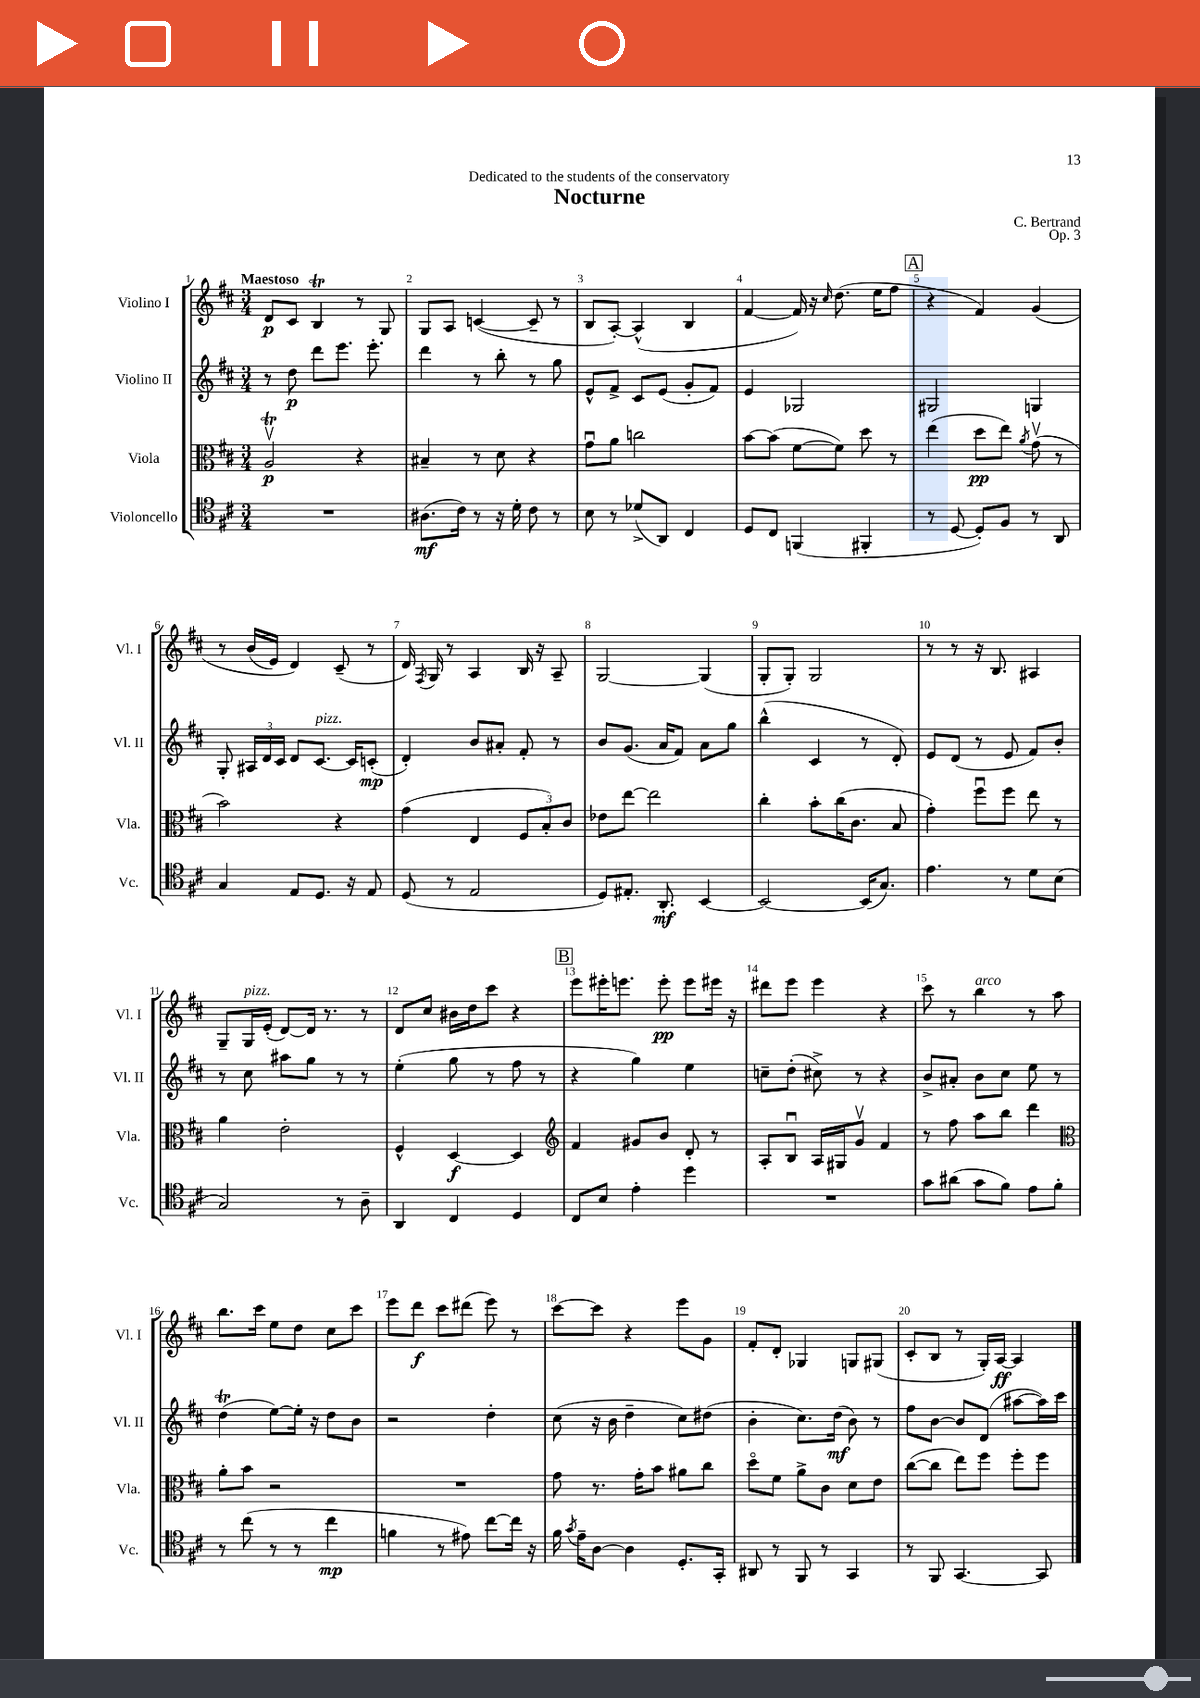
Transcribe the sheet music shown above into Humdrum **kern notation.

**kern	**kern	**kern	**kern
*staff4	*staff3	*staff2	*staff1
*clefC4	*clefC3	*clefG2	*clefG2
*k[f#c#]	*k[f#c#]	*k[f#c#]	*k[f#c#]
*M3/4	*M3/4	*M3/4	*M3/4
2.r	2Av/	8r	8d/L
.	.	8dd\	8c#/J
.	.	8ddd\L	4B/
.	.	8.eee\J	.
.	4r	.	8r
.	.	8.eee'\	.
.	.	.	8G/
=	=	=	=
(8.A#\L	4B#~/	4ddd\	8G/L
.	.	.	8A/J
16c#\Jk)	.	.	.
8r	8r	8r	([4c/
16r	8d\	8bb'\	.
16d'\	.	.	.
8c#\	4r	8r	8c~/]
8r	.	8gg\	8r
=	=	=	=
8B\	8gu\L	8e^^/L	8B/L
8r	8a\J	8f#^/J	[8A'/J)
(8d-^/L	2cc\	8c#/L	(4A^^/]
8AA/J)	.	(8e/J	.
4C#/	.	8g'/L	4B/
.	.	8f#/J)	.
=	=	=	=
8D/L	[8b\L	4e/	[4f#/
8C#/J	(8b\]J	.	.
(4FF/	[8f#\L	2G-/	16f#/])
.	.	.	16r
.	.	.	16qqcc#/
.	8f#\]J)	.	(8.dd\
4FF#'/	8dd\	.	.
.	.	.	16ee\LK
.	8r	.	8ff#\J
=	=	=	=
8r	(4ee\	2G#/	4r
[8D/	.	.	.
8D'/]L)	8dd\L	.	4f#/)
8F#/J	8ee\J)	.	.
.	8qa/	.	.
8r	(8gv\	4G/	&(4g/
8AA/	8r	.	.
=	=	=	=
4G/	2b\)	8G'/	8r
.	.	24A#/LL	(16b/LL
.	.	24d/	.
.	.	.	16e/JJ)
.	.	24c#/JJ	.
8E/L	.	8d/L	4d/&)
8.D/J	.	[8.c#/J	.
.	4r	.	(8c#~/
16r	.	16c#/]LK	.
8E/	.	(8c'/J	8r
=	=	=	=
(8D/	(4g\	4d'/)	16d/)
.	.	.	8qF#/
.	.	.	16G/
8r	.	.	8r
2E/	4E/	8b/L	4A/
.	.	8a#'/J	.
.	12F#/L	8f#'/	16B/
.	.	.	16r
.	12B'/)	.	.
.	.	8r	8A~/
.	12c#/J	.	.
=	=	=	=
8D/L)	8e-\L	8b/L	[2G/
8.E#'/J	[8ee\J	(8.g/J	.
.	2ee\]	.	.
8.AA'/	.	16a/LK	.
.	.	8f#/J)	.
[4BB/	.	8a\L	(4G/]
.	.	8gg\J	.
=	=	=	=
2BB/_	4cc#'\	(4bb^^\	8G'/L
.	.	.	8G'/J)
.	8b'\L	4c#/	2G/
.	(16cc#\K	.	.
.	8.c#\J	.	.
(16BB/]LK	.	8r	.
8.G/J)	.	.	.
.	8B/	8d'/)	.
=	=	=	=
4.e\	4g'\)	8e/L	8r
.	.	(8d/J	8r
.	8ff#u\L	8r	16r
.	.	.	8.B/
8r	8ff#\J	8e/	.
8d\L	8ee\	8f#/L)	4A#/
(8B\J	8r	8b'/J	.
=	=	=	=
2G/)	4a\	8r	8G~/L
.	.	8cc#\	16G/L
.	.	.	(16e'/JJ
.	2e'\	8aa#\L	[8d/L)
.	.	8gg\J	16d/]Jk
.	.	.	8.r
8r	.	8r	.
8A~\	.	8r	8r
=	=	=	=
4AA/	4F#^^/	(4ee'\	8d/L
.	.	.	8cc#/J
4C#/	[4D/	8gg\	16b#\LL
.	.	.	16dd\J
.	.	8r	8ccc#\J
4D/	4D/]	8ff#\	4r
.	.	8r	.
=	=	=	=
*	*clefG2	*	*
8C#/L	4f#/	4r	8eee\L
8B/J	.	.	16eee#'\K
.	.	.	8.eee\J
4e'\	8g#/L	4gg\)	.
.	8b/J	.	8eee'\
4dd\	8d'/	4ee\	8eee\L
.	8r	.	16eee#\Jk
.	.	.	16r
=	=	=	=
2.r	8A'/L	8cc~\L	8ddd#\L
.	8Bu/J	(8dd'\J	8eee\J
.	16A/LL	8cc#^\)	4eee\
.	16G#/J	.	.
.	8gv/J	8r	.
.	4f#/	4r	4r
=	=	=	=
8g\L	8r	8b^/L	8ccc#\
(8a#\J	8ff#\	8a#'/J	8r
8g\L	8aa\L	8b\L	4bb\
8f#\J)	8bb\J	8cc#\J	.
8e\L	4ddd\	8ee\	8r
8f#'\J	.	8r	8aa\
=	=	=	=
*	*clefC3	*	*
8r	8a'\L	(4dd\	8.bb\L
(8cc#\	8b\J	.	.
.	.	.	16ccc#\Jk
8r	2r	[8ee\L)	8ee\L
8r	.	16ee'\]Jk	8dd\J
.	.	16r	.
4cc#\	.	8dd\L	8cc#\L
.	.	8b\J	8ccc#\J
=	=	=	=
4f\	2.r	2r	8eee\L
.	.	.	8ddd\J
8r	.	.	8ccc#\L
8e#\)	.	.	(8ddd#\J
[8cc#\L	.	4dd'\	8eee\)
16cc#\]Jk	.	.	8r
16r	.	.	.
=	=	=	=
16f#\	8g\	(8cc#\	[8ccc#\L
8qg/	.	.	.
16e~\LK	.	.	.
[8A\J	8.r	16r	8ccc#\]J
.	.	16b\	.
4A\]	.	4dd~\	4r
.	16g'\LK	.	.
.	8b\J	.	.
8.D'/L	8a#\L	8cc#\L)	8eee\L
.	8cc#\J	(8dd#\J	8g\J
16GG'/Jk	.	.	.
=	=	=	=
8AA#/	8ddo\L	4b'\	8f#'/L
8r	8f#\J	.	8d'/J
8FF#/	8a^\L	8.cc#\L)	4G-/
8r	8c#\J	.	.
.	.	(16dd\Jk	.
4GG/	8d\L	8b\)	8G/L
.	8e\J	8r	(8G#/J
=	=	=	=
8r	([8cc#\L	8ff#\L	8c#'/L
8FF#/	8cc#\]J	[8b\J	8B/J
[4.GG/	8ee\L)	8b/]L	8r
.	8ff#\J	(8d/J	16G'/LL)
.	.	.	[16A/JJ
.	8ff#'\L	[8aa#\L	4A/]
8GG/]	8ff#\J	16aa#\]L)	.
.	.	16ccc#\JJ	.
==	==	==	==
*-	*-	*-	*-
